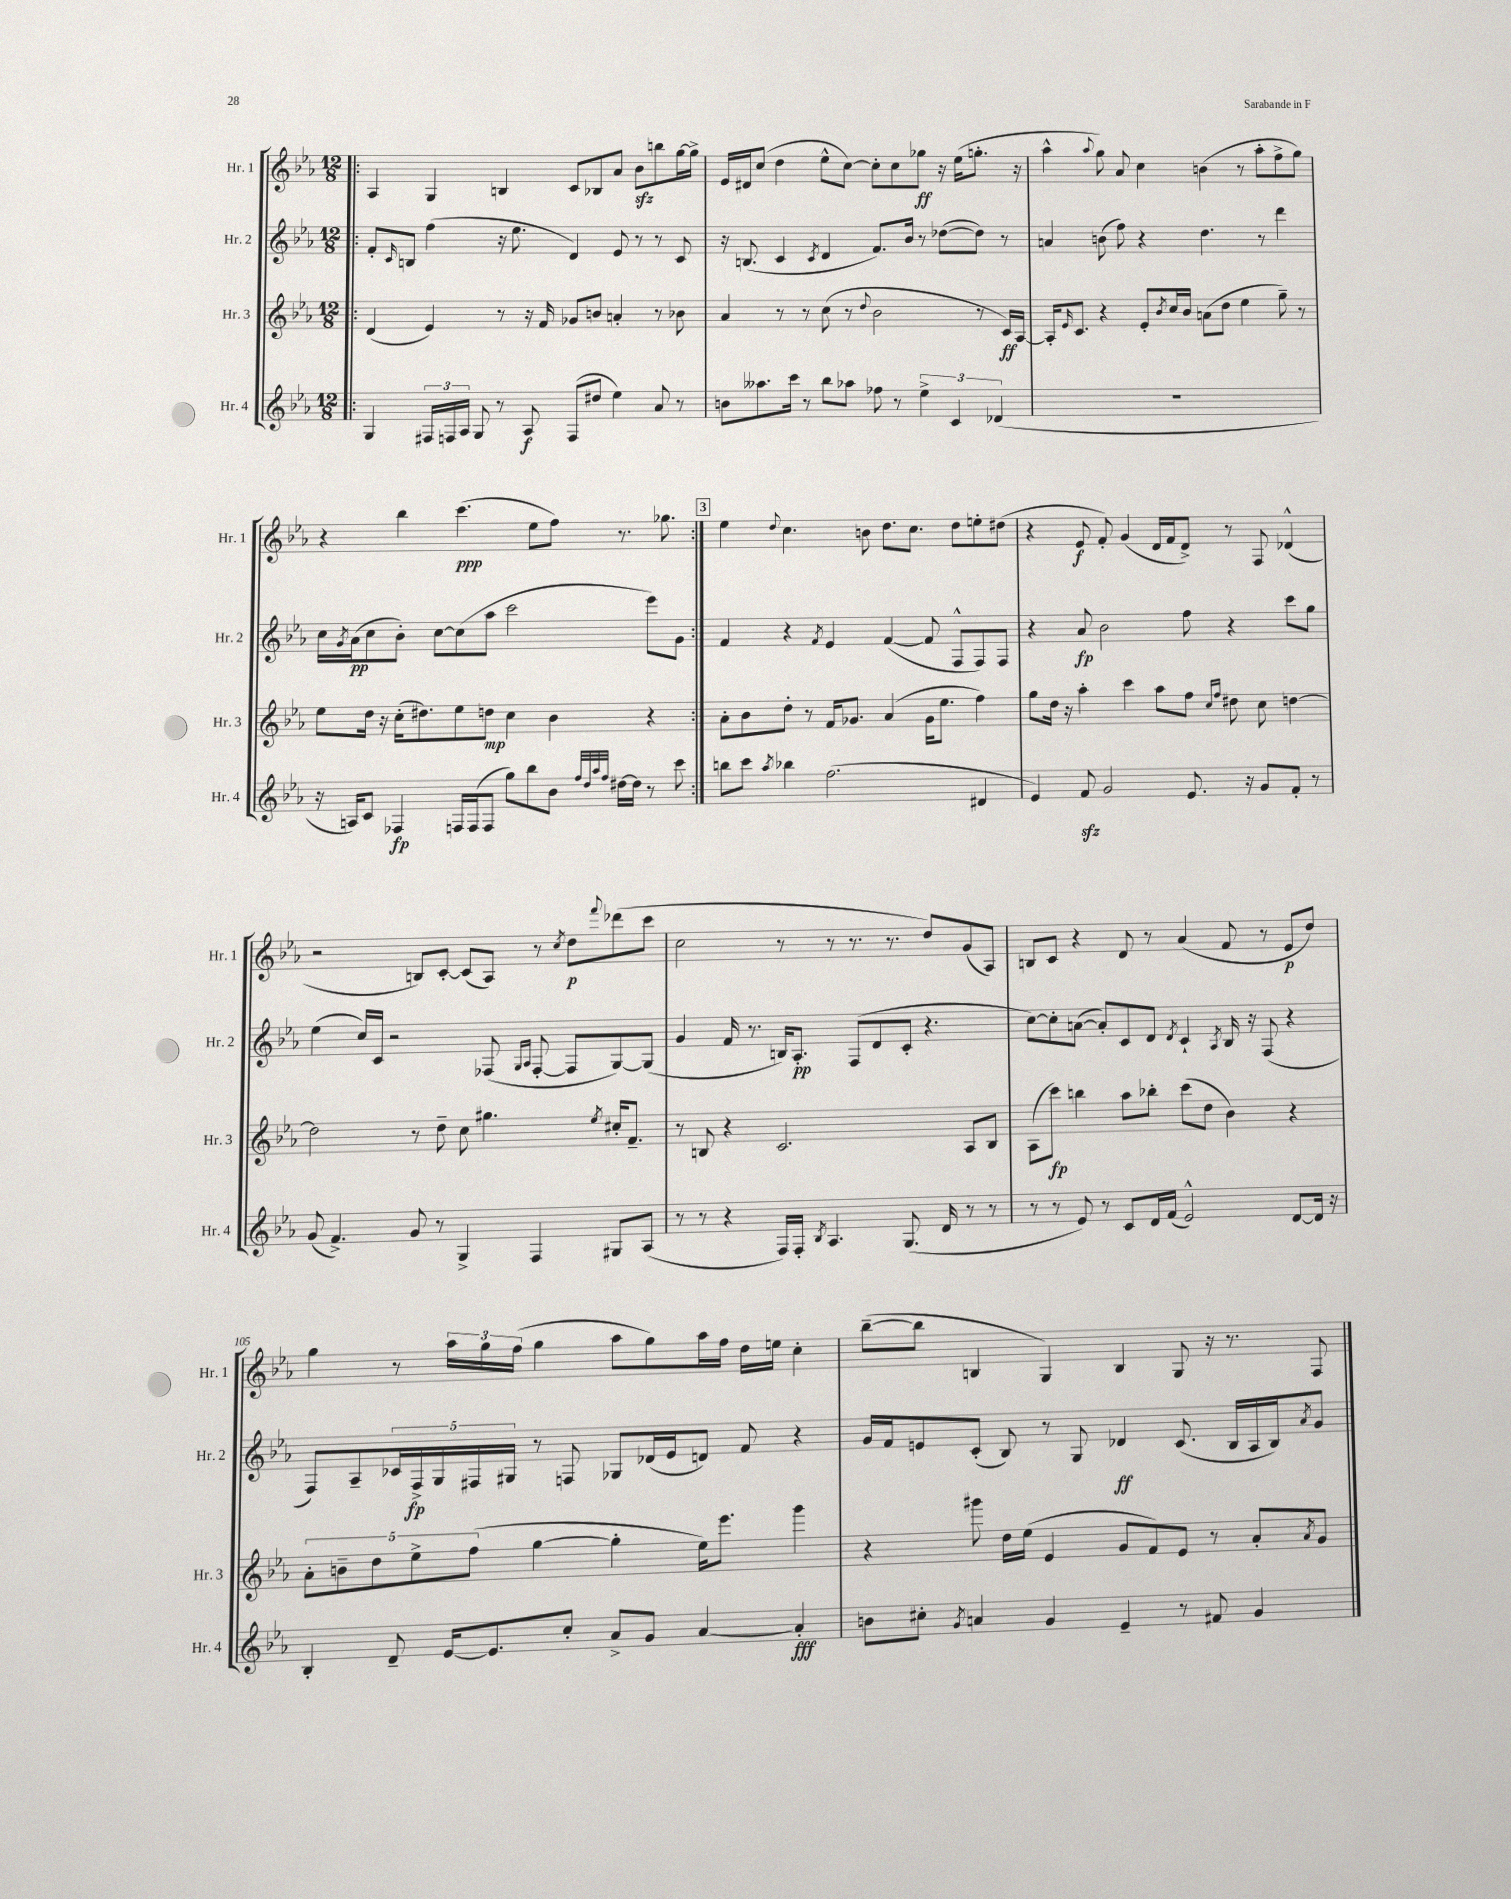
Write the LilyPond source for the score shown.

<<
\new StaffGroup <<
\new Staff = "s0" \with { instrumentName = "Hr. 1" shortInstrumentName = "Hr. 1" } {
    \clef treble \key ees \major \numericTimeSignature \time 12/8
    \repeat volta 2 { \bar ".|:" aes4 g4 b4 c'8 bes8 aes'8 bes'8\sfz b''8 g''16~ g''16-> |
    ees'16 dis'16 c''8( d''4 ees''8-^ c''8~) c''8-. c''8 ges''8\ff r16 ees''16( g''8.-. r16 |
    aes''4-^ \appoggiatura { aes''8 } g''8) aes'8 c''4 b'4( r8 aes''8-. f''8-> g''8) |
    r4 bes''4 c'''4.\ppp( ees''8 f''8) r8. ges''8. | }
    \mark \markup { \box "3" } ees''4 \appoggiatura { d''8 } c''4. b'8 d''8. c''8. d''8 e''8-. dis''8( |
    r4 ees'8\f f'8-.) g'4( d'16 f'16 d'8->) r8 f8 des'4-^( |
    r2 b8) c'8~-. c'8( aes8) r8 \acciaccatura { c''8 } d''8\p \appoggiatura { f'''8 } des'''8( c'''8 |
    c''2 r8 r8 r8. r8. d''8) g'8( aes8) |
    b8 c'8 r4 d'8 r8 aes'4( f'8 r8 ees'8\p d''8) |
    g''4 r8 \tuplet 3/2 { aes''16 g''16 f''16( } g''4 aes''8 g''8) aes''16 f''16 d''16 e''16 c''4-. |
    bes''8~--( bes''8 b4 g4) b4 g8 r16 r8. f8 \bar "|." |
}
\new Staff = "s1" \with { instrumentName = "Hr. 2" shortInstrumentName = "Hr. 2" } {
    \clef treble \key ees \major \numericTimeSignature \time 12/8
    \repeat volta 2 { \bar ".|:" f'8-. \grace { c'16 } b8 f''4( r16 ees''8. d'4) ees'8 r8 r8 c'8 |
    r16 b8.( c'4 \acciaccatura { c'8 } d'4 f'8.) bes'16 r8 des''8~( des''8) r8 |
    a'4 b'8( f''8) r4 d''4. r8 d'''4 |
    c''16 \acciaccatura { g'8 } aes'16\pp( c''8 bes'8-.) c''8~ c''8( aes''8 c'''2 ees'''8) g'8 | }
    \mark \markup { \box "3" } f'4 r4 \acciaccatura { f'8 } ees'4 f'4~( f'8 f8-^ f8) f8 |
    r4 aes'8\fp bes'2 f''8 r4 c'''8 g''8 |
    ees''4( c''16) c'16 r2 fes8( \grace { g16 aes16 } fes8~-. fes8 g8~) g8( |
    g'4 f'16 r8. b16) aes8.-.\pp f8( d'8 c'8-. r4. |
    c''8~) c''8-. a'8~( a'8-.) c'8 d'8 \acciaccatura { d'8 } c'4-! \acciaccatura { aes8 } bes16 r16 f8( r4 |
    f8) aes8-- \tuplet 5/4 { ces'16 f16->\fp g16 fis16 gis16 } r8 f8 ges8 des'16( ees'16 d'8) f'8 r4 |
    g'16 f'16 e'8 c'8-.( bes8) r8 g8 des'4\ff c'8.( bes16 aes16 bes16) \acciaccatura { aes'8 } g'8 \bar "|." |
}
\new Staff = "s2" \with { instrumentName = "Hr. 3" shortInstrumentName = "Hr. 3" } {
    \clef treble \key ees \major \numericTimeSignature \time 12/8
    \repeat volta 2 { \bar ".|:" d'4( ees'4) r8 r16 f'16 ges'8 b'8 a'4-. r8 bes'8 |
    aes'4 r8 r8 c''8( r8 \appoggiatura { d''8 } bes'2 r8 c'16\ff) aes16~ |
    aes16-. \grace { ees'16 } c'8. r4 ees'8-. \acciaccatura { bes'8 } c''16 bes'16 a'8( d''8 ees''4 g''8--) r8 |
    ees''8 d''16 r16 c''16-.( dis''8.) ees''8 d''8\mp c''4 bes'4 r4 | }
    \mark \markup { \box "3" } aes'8-. bes'8 d''8-. r8 f'16 ges'8. aes'4( ges'16 ees''8. f''4) |
    g''8 d''16 r16 aes''4-. c'''4 aes''8 f''8 \grace { c''16 f''16 } dis''8 c''8 d''4~ |
    d''2 r8 d''8-- c''8 gis''4. \acciaccatura { ees''8 } cis''16-. f'8.-- |
    r8 b8 r4 c'2. aes8 b8 |
    aes8( c'''8\fp) b''4 aes''8 bes''8-. c'''8( d''8 bes'4) r4 |
    \tuplet 5/4 { aes'8-. b'8-- d''8 ees''8-> f''8( } g''4~ g''4-. ees''16) ees'''8. g'''4 |
    r4 gis'''8 d''16 ees''16( ees'4 g'8 f'8) ees'8 r8 aes'8-. \acciaccatura { aes'8 } g'8 \bar "|." |
}
\new Staff = "s3" \with { instrumentName = "Hr. 4" shortInstrumentName = "Hr. 4" } {
    \clef treble \key ees \major \numericTimeSignature \time 12/8
    \repeat volta 2 { \bar ".|:" g4 \tuplet 3/2 { fis16 f16 aes16 } g8 r8 aes8\f f8( dis''8 ees''4) aes'8 r8 |
    b'8 aeses''8. c'''16 r8 bes''8 aes''8 fes''8 r8 \tuplet 3/2 { ees''4-> c'4 des'4( } |
    R1. |
    r16 a16) c'8 fes4\fp f16 f16( f8 g''8) bes''8 bes'8 \grace { f''32 d''32 aes''32 f''32 } dis''16~ dis''16 r8 c'''8 | }
    \mark \markup { \box "3" } b''8 c'''8 \acciaccatura { aes''8 } bes''4 f''2.( dis'4 |
    ees'4) f'8\sfz g'2 ees'8. r16 g'8 f'8-. r8 |
    g'8( f'4.->) g'8 r8 g4-> f4 gis8 aes8( |
    r8 r8 r4 f16) f16-. \acciaccatura { bes8 } aes4. g8.( d'16 r8 r8 |
    r8 r8 ees'8) r8 c'8 d'16 f'16( ees'2-^) d'8~ d'16 r16 |
    bes4-. d'8-- ees'16~ ees'8. c''8-. aes'8-> g'8 aes'4~ aes'4-.\fff |
    b'8 cis''8-. \acciaccatura { g'8 } a'4 g'4 ees'4-- r8 fis'8 g'4 \bar "|." |
}
>>
>>
\layout { \context { \Score currentBarNumber = #96 \override BarNumber.break-visibility = ##(#f #t #t) barNumberVisibility = #(every-nth-bar-number-visible 5) } }
